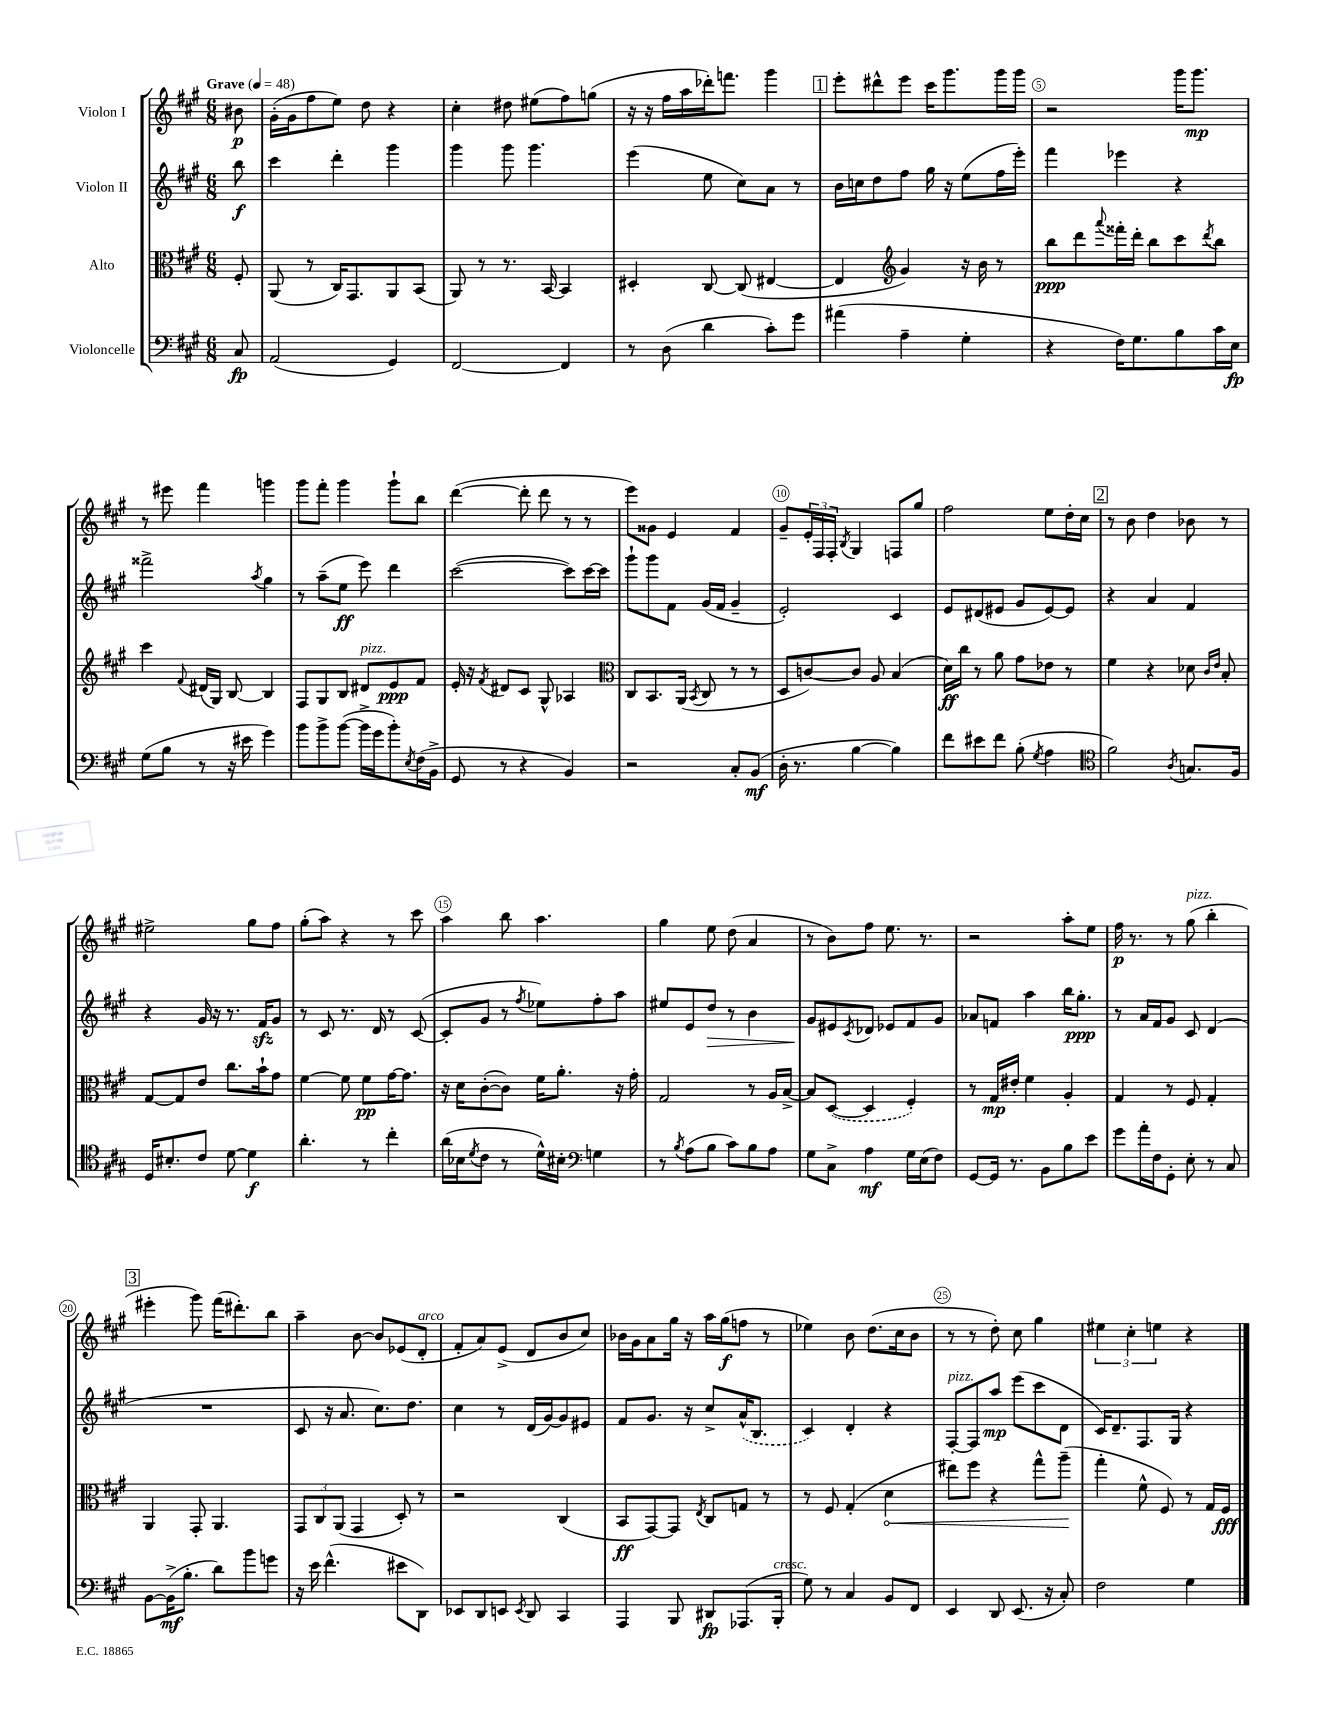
<<
\new StaffGroup <<
\new Staff = "s0" \with { instrumentName = "Violon I" } {
    \clef treble \key a \major \numericTimeSignature \time 6/8 \partial 8 \tempo "Grave" 4 = 48
    bis'8\p |
    gis'16-.( gis'16 fis''8 e''8) d''8 r4 |
    cis''4-. dis''8 eis''8( fis''8) g''8( |
    r16 r16 fis''16 a''16 des'''16-.) f'''8. gis'''4 |
    \mark \markup { \box "1" } e'''8-. dis'''8-^ e'''8 cis'''16 gis'''8. gis'''16 gis'''16 |
    r2 gis'''16 gis'''8.\mp |
    r8 eis'''8 fis'''4 g'''4 |
    gis'''8 fis'''8-. gis'''4 gis'''8-! b''8 |
    d'''4~( d'''8-. d'''8 r8 r8 |
    e'''8) gisis'8 e'4 fis'4 |
    gis'8-- \tuplet 3/2 { e'16-. fis16 fis16-. } \acciaccatura { b8 } gis4 f8 gis''8 |
    fis''2 e''8 d''16-. cis''16 |
    \mark \markup { \box "2" } r8 b'8 d''4 bes'8 r8 |
    eis''2-> gis''8 fis''8 |
    gis''8-.( a''8) r4 r8 cis'''8 |
    a''4 b''8 a''4. |
    gis''4 e''8 d''8( a'4 |
    r8 b'8) fis''8 e''8. r8. |
    r2 a''8-. e''8 |
    fis''16\p r8. r8 gis''8^\markup { \italic "pizz." }( b''4-. |
    \mark \markup { \box "3" } eis'''4-. gis'''8) fis'''16( dis'''8.-.) b''8 |
    a''4-- b'8~ b'8 ees'8( d'8-.^\markup { \italic "arco" } |
    fis'8-. a'8) e'8->( d'8 b'8 cis''8) |
    bes'16 gis'16 a'8 gis''16 r16 a''16 gis''16\f( f''8 r8 |
    ees''4) b'8 d''8.( cis''16 b'8 |
    r8 r8 d''8-.) cis''8 gis''4 |
    \tuplet 3/2 { eis''4 cis''4-. e''4 } r4 \bar "|." |
}
\new Staff = "s1" \with { instrumentName = "Violon II" } {
    \clef treble \key a \major \numericTimeSignature \time 6/8 \partial 8
    b''8\f |
    cis'''4 d'''4-. gis'''4 |
    gis'''4 gis'''8 gis'''4. |
    e'''4( e''8 cis''8) a'8 r8 |
    \mark \markup { \box "1" } b'16 c''16 d''8 fis''8 gis''16 r16 e''8( fis''16 e'''16-.) |
    fis'''4 ees'''4 r4 |
    fisis'''2-> \acciaccatura { a''8 } gis''4 |
    r8 a''8--( e''8\ff e'''8) d'''4 |
    cis'''2~( cis'''8) cis'''16~ cis'''16 |
    gis'''8-! gis'''8 fis'8 gis'16( fis'16 gis'4-- |
    e'2-.) cis'4 |
    e'8 dis'8( eis'8 gis'8 eis'8~) eis'8 |
    \mark \markup { \box "2" } r4 a'4 fis'4 |
    r4 gis'16 r16 r8. fis'16\sfz gis'8 |
    r8 cis'8 r8. d'16 r8 cis'8~( |
    cis'8-. gis'8 r8 \acciaccatura { fis''8 } ees''8) fis''8-. a''8 |
    eis''8 e'8 d''8\> r8 b'4 |
    gis'8\! eis'8 \acciaccatura { cis'8 } des'8 ees'8 fis'8 gis'8 |
    aes'8 f'8 a''4 b''16 gis''8.-.\ppp |
    r8 a'16 fis'16 gis'8 cis'8 d'4( |
    \mark \markup { \box "3" } R2. |
    cis'8 r16 a'8. cis''8.) d''8. |
    cis''4 r8 d'16( gis'16~) gis'8 eis'8 |
    fis'8 gis'8. r16 cis''8-> \once \slurDashed a'16-^( b8. |
    cis'4) d'4-. r4 |
    fis8~-.^\markup { \italic "pizz." } fis8 a''8\mp e'''8( cis'''8 d'8 |
    cis'16) d'8.-- fis8. gis16 r4 \bar "|." |
}
\new Staff = "s2" \with { instrumentName = "Alto" } {
    \clef alto \key a \major \numericTimeSignature \time 6/8 \partial 8
    fis8-. |
    a,8( r8 cis16) gis,8. a,8 b,8( |
    a,8) r8 r8. b,16~ b,4 |
    dis4-. cis8~ cis8( eis4~ |
    \mark \markup { \box "1" } eis4 \clef treble gis'4) r16 b'16 r8 |
    b''8\ppp d'''8 \appoggiatura { a'''8 } fisis'''16-. d'''16-. b''8 cis'''8 \acciaccatura { d'''8 } b''8 |
    cis'''4 \appoggiatura { fis'8 } dis'16( gis16) b8~ b4 |
    fis8 gis8 b8 dis'8^\markup { \italic "pizz." } e'8\ppp fis'8 |
    e'16-. r16 \acciaccatura { fis'8 } dis'8 cis'8 gis8-^ aes4 |
    \clef alto cis8 b,8. a,16( \acciaccatura { b,8 } cis8 r8 r8 |
    d8 c'8~) c'8 a8 b4( |
    d'16\ff) cis''16 r8 a'8 gis'8 ees'8 r8 |
    \mark \markup { \box "2" } fis'4 r4 des'8 \grace { cis'16 e'16 } b8-. |
    gis8~ gis8 e'8 cis''8. b'16-! gis'8 |
    fis'4~ fis'8 fis'8\pp gis'16~ gis'8. |
    r16 d'16 cis'8~-.( cis'8) fis'16 a'8.-. r16 gis'16-. |
    gis2 r8 a16 b16~-> |
    b8 \once \slurDashed d8~( d4 fis4-.) |
    r8 gis16\mp eis'16-. fis'4 a4-. |
    gis4 r8 fis8 gis4-. |
    \mark \markup { \box "3" } a,4 gis,8-. a,4. |
    \tuplet 3/2 { gis,8 cis8 a,8( } gis,4 d8-.) r8 |
    r2 cis4( |
    b,8\ff gis,8~) gis,8 \acciaccatura { e8 } cis8 g8 r8 |
    r8 fis8 gis4-.( \once \override Hairpin.circled-tip = ##t d'4\< |
    eis''8) fis''8 r4 gis''8-^ a''8--\!( |
    gis''4-. fis'8-^ fis8) r8 gis16 fis16\fff \bar "|." |
}
\new Staff = "s3" \with { instrumentName = "Violoncelle" } {
    \clef bass \key a \major \numericTimeSignature \time 6/8 \partial 8
    cis8\fp |
    a,2( gis,4) |
    fis,2~ fis,4 |
    r8 d8( d'4 cis'8-.) gis'8 |
    \mark \markup { \box "1" } ais'4( a4-- gis4-. |
    r4 fis16) gis8. b8 cis'16 e16\fp |
    gis8( b8 r8 r16 eis'16 gis'4) |
    b'8 b'8-> b'8~( b'16-> gis'16 b'8-.) \acciaccatura { e8 } fis16( b,16-> |
    gis,8 r8 r4 b,4) |
    r2 cis8-. b,8\mf( |
    d16-. r8. b4~ b4) |
    fis'8 eis'8 fis'8 b8-.( \acciaccatura { gis8 } a4 |
    \mark \markup { \box "2" } \clef tenor fis'2) \acciaccatura { a8 } g8. fis16 |
    d16 bis8.-. cis'8 d'8~ d'4\f |
    a'4.-. r8 cis''4-. |
    a'16( bes16 \acciaccatura { d'8 } cis'8 r8 d'16-^) bis16-. \clef bass g4 |
    r8 \acciaccatura { b8 } a8( b8 cis'8) b8 a8 |
    gis8 cis8-> a4\mf gis16 e16( fis8) |
    gis,8~ gis,16 r8. b,8 b8 e'8 |
    gis'8 a'16-. fis16 gis,8-. e8-. r8 cis8 |
    \mark \markup { \box "3" } b,8~ b,16->\mf( b8.-. d'8) b'8 g'8 |
    r16 e'16 fis'4.-^( eis'8 d,8) |
    ees,8 d,8 e,8 \acciaccatura { e,8 } d,8 cis,4 |
    a,,4 b,,8 dis,8\fp aes,,8.( b,,16-.^\markup { \italic "cresc." } |
    gis8) r8 cis4 b,8 fis,8 |
    e,4 d,8 e,8.( r16 cis8-.) |
    fis2 gis4 \bar "|." |
}
>>
>>
\layout { \context { \Score \override BarNumber.break-visibility = ##(#f #t #t) barNumberVisibility = #(every-nth-bar-number-visible 5) \override BarNumber.stencil = #(make-stencil-circler 0.1 0.3 ly:text-interface::print) } }
